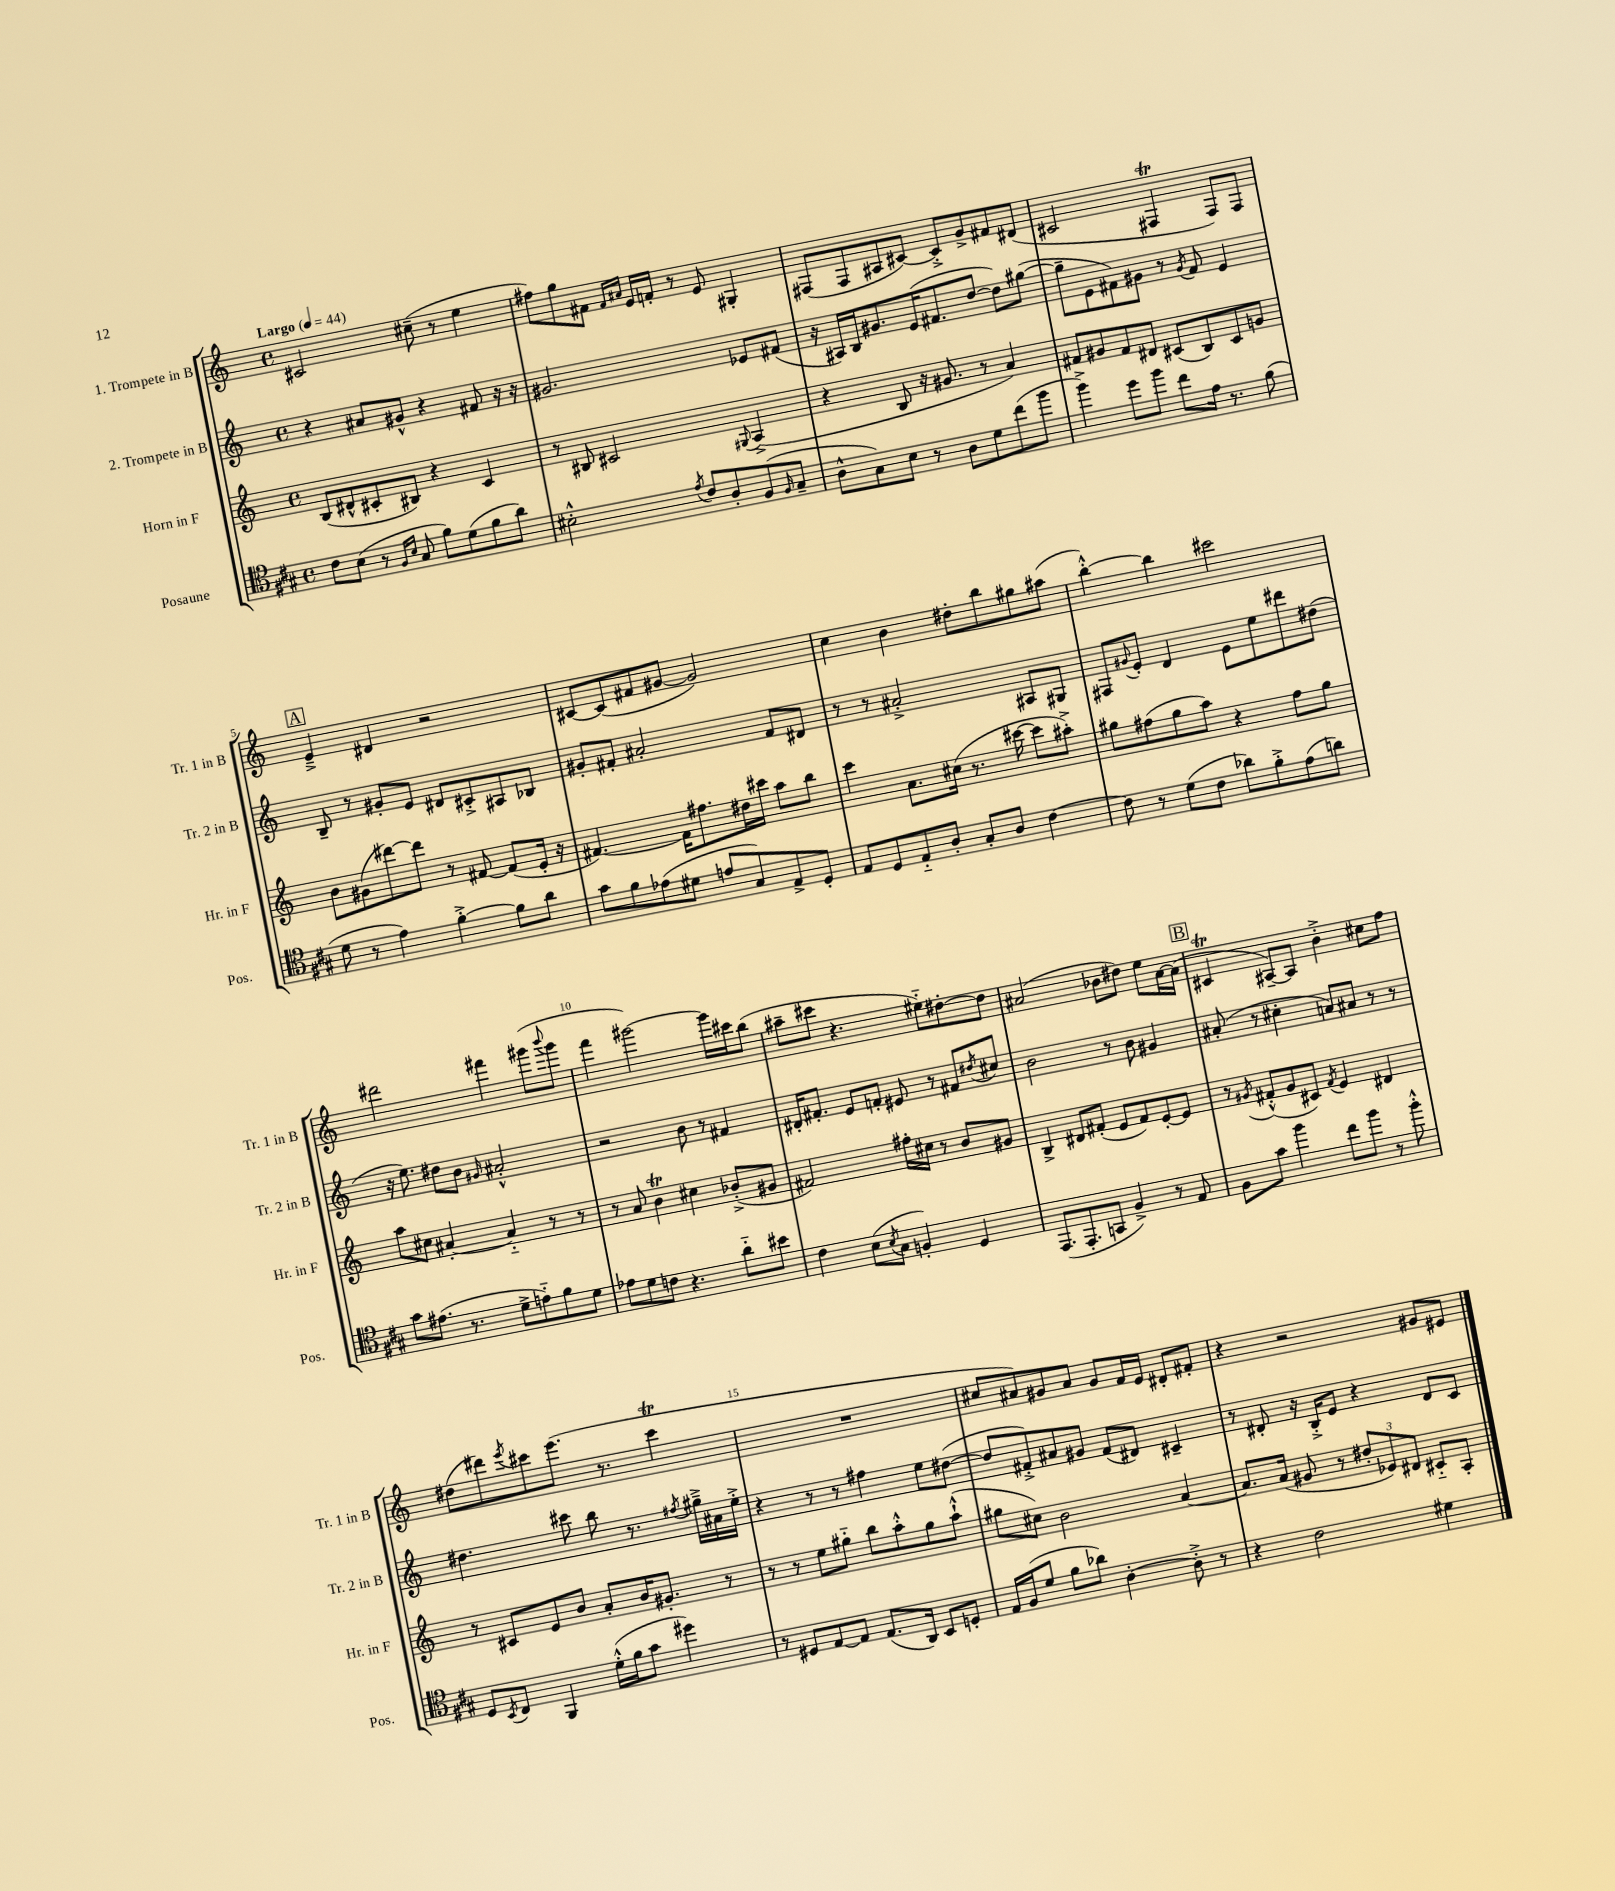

**kern	**kern	**kern	**kern
*part4	*part3	*part2	*part1
*staff4	*staff3	*staff2	*staff1
*I"Posaune	*I"Horn in F	*I"2. Trompete in B	*I"1. Trompete in B
*I'Pos.	*I'Hr. in F	*I'Tr. 2 in B	*I'Tr. 1 in B
*clefC4	*clefG2	*clefG2	*clefG2
*k[f#c#g#]	*k[]	*k[]	*k[]
*M4/4	*M4/4	*M4/4	*M4/4
*met(c)	*met(c)	*met(c)	*met(c)
*MM44	*MM44	*MM44	*MM44
=1	=1	=1	=1
!	!	!	!LO:TX:a:B:t=Largo
8c#\L	(8B/L	4r	2c#X/
(8B\J	8d#X^^/	.	.
8r	8c#X'/	8a#X/L	.
16qqF#/LL	.	.	.
16qqB/JJ	.	.	.
8G#/	8B#X/J)	8g#X^^/J	.
8f#\L)	4r	4r	(8cc#X~\
(8d\	.	.	8r
8f#\	4c#/	8f#X/	4ee\
8a\J)	.	16r	.
.	.	16r	.
=2	=2	=2	=2
2B#X'^^\	8r	2.g#X/	8ff#X\L)
.	8B#X/	.	8gg\
.	2c#X/	.	8f#X\J
.	.	.	16qqf#/LL
.	.	.	16qqa#X/JJ
.	.	.	16e/LL
.	.	.	16fn'/JJ
8qe/	.	.	.
8c#/L	.	.	8r
8A'/	.	.	8e/
.	8qqG#X/	.	.
(8F#/	(4A^/	8e-X/L	4G#X'/
16qqF#/	.	.	.
8G#~/J	.	(8f#X/J	.
=3	=3	=3	=3
8A^^\L	4r	16r	(8F#X/L
.	.	16A#X/LL)	.
8G#\)	.	16B/J	8F#/
.	.	8.g#X/	.
8B\J	8B/	.	8A#X/
8r	16r	(16e/K	[8c#X/J)
.	8.g#X/	8.f#X/	.
8A\L	.	.	8c#'^/L]
8d\	8r	[8dd/J	8g^/
(8cc#\	4a/)	8dd\L])	8f#X/
8ff#\J	.	([8gg#X\J	(8d#X/J
=4	=4	=4	=4
4ff#^\)	8f#X/L	8gg#~\L]	2c#X/
.	8g#X/	8e\	.
8dd\L	8f#/	8f#X\)	.
8ff#\J	8d#X/J	8g#X\J	.
8cc#\L	(8c#X/L	8r	4F#Xt/
.	.	8qg#/	.
16e\Jk	8B/)	8f#/	.
8.r	.	.	.
.	8c#/	4e/	8F#/L)
(8f#\	8gn/J	.	8F#/J
!!LO:LB:g=z
!!LO:REH:place=s1:t=A
=5	=5	=5	=5
8d\	8b\L	8B~/	4e~^/
8r	(8g#X\	8r	.
4e\)	[8ddd#X\)	8g#X'/L	4d#X/
.	8ddd#\J]	8e/J	.
[4f#'^\	8r	8d#X/L	2r
.	[8f#X/	8c#X'^/	.
8f#\L]	(8f#/L]	8A#X/	.
8a\J	16e'/Jk	8B-X/J	.
.	16r	.	.
=6	=6	=6	=6
8g#\L	[4.f#X/)	8g#X'/L	[8c#X/L
8f#\	.	8f#X'/J	(8c#/]
(8e-X\	.	2a#X'/	8f#X/
8d#X\J	16f#\KL]	.	[8g#X/J
.	8.ff#X\	.	.
8en/L	.	.	2g#/])
8G#/)	16dd#X\L	.	.
.	16ccc#X\JJ	.	.
8E^/	8aa\L	8f#/L	.
8D'/J	8bb\J	8d#X/J	.
=7	=7	=7	=7
8E/L	4ccc\	8r	4cc\
8D/	.	8r	.
8E/	8.a\L	2a#X'^/	4b\
8A'/J	.	.	.
.	(16cc#X\Jk	.	.
8G#'/L	8.r	.	8dd#X'\L
8A/J	.	.	8bb\
.	[16ccc#X\	.	.
[4c#\	8ccc#\L]	8A#X/L	8gg#X\
.	8aa#X'^\J)	8G#X/J	(8aa#X\J
=8	=8	=8	=8
8c#\]	8gg#X\L	8F#X/L	[4bb'^^\)
.	.	8qqg#X/	.
8r	(8ff#X\	8e'/J	.
(8d\L	8gg#\	4d/	4bb\]
8c#\J	8aa\J)	.	.
8a-X\L)	4r	8e\L	2ccc#X\
8f#'^\	.	8ee\	.
(8e\	8ff#\L	8ddd#X\	.
8an\J)	8gg#\J	(8dd#X\J	.
!!LO:LB:g=z
=9	=9	=9	=9
8g#\L	8aa\L	16r	2ddd#X\
.	.	8.ee\)	.
(8.e#X\J	8cc#X\J	.	.
.	[4a#X'/	8dd#X\L	.
8.r	.	.	.
.	.	8b\J	.
.	.	16qqg#X/	.
8d^\L	4a#/]	2a#X'^^/	4fff#X\
8en\)	.	.	.
8f#\	8r	.	(8ggg#X\L
.	.	.	8qqbbb/
8d\J	8r	.	8ggg#\J
=10	=10	=10	=10
8e-X\L	8r	2r	4fff\
8d\	8a/	.	.
8cn\J	4bt\	.	[2ggg#X\)
4.r	.	.	.
.	4cc#X\	8b\	.
.	.	8r	.
8a\L	(8b-X'^/L	4f#X/	16ggg#\LL]
.	.	.	16ccc#X\J
8b#X\J	8g#X/J	.	(8bb\J
=11	=11	=11	=11
4c#\	2f#X/)	16d#X'/KL	8aa#X~\L
.	.	8.f#X'/J	.
.	.	.	8ccc#X\J
(8B\L	.	8e/L	4.r
8qB/	.	.	.
8G#\J	.	8fn'/J	.
4Fn'/)	16ff#X'\LL	8e#X/	.
.	16cc#X\JJ	.	.
.	8r	8r	8ee#X\L)
4D/	8b/L	8f#X/L	[8dd#X'\
.	.	8qdd#X/	.
.	8g#X/J	8cc#X/J	8dd#\J]
=12	=12	=12	=12
(8.EE/L	4B^/	2b\	(2a#X/
8.EE'/	.	.	.
.	8d#X/L	.	.
8GGn/J	(8f#X'/J	.	.
4F#^/)	8e/L	8r	8b-X\L
.	8f#/)	8b\	8dd#X\J)
8r	[8e'/	4g#X/	8ee\L
8E/	8e/J]	.	[16a#\L
.	.	.	(16a#\JJ]
!!LO:REH:place=s1:t=B
=13	=13	=13	=13
8F#\L	8r	(8a#X'/	4c#Xt/
.	8qg#X/	.	.
8g#\J	(8f#X'^^/L	8r	.
4ff#\	8g#/	4cc#X'\	[8A#X~/L)
.	8c#X/J)	.	8A#/J]
.	8qf#/	.	.
8cc#\L	4e/	8an/L)	4b'^\
8ff#\J	.	8a#X/J	.
8r	4d#X/	8r	8cc#X\L
8ff#'^^\	.	8r	8ff\J
!!LO:LB:g=z
=14	=14	=14	=14
8D/L	8r	4.dd#X\	(8dd#X\L
8qBB/	.	.	.
8C#/J	8c#X/L	.	8ddd#X\)
.	.	.	8qeee/
4FF#/	8e/	.	8ccc#X\
.	8b/J	8ccc#X\	(8.eee\J
(16d'^^\LL	8a'/L	8bb\	.
16f#\J	.	.	8.r
8g#\J	16b/K	8.r	.
.	8.g#X'/J	.	.
4dd#X\)	.	.	4ccc#t\
.	.	8qff#X/	.
.	.	16gg#X~^\LL	.
.	8r	16a#X\	.
.	.	16ee'^\JJ	.
=15	=15	=15	=15
8r	8r	4r	1r
8D#X/L	8r	.	.
[8E/	8ee\L	8r	.
8E/J]	8gg#X\J	8r	.
(8.E/L	8bb\L	4ff#X\	.
.	8aa'^^\	.	.
16AA/Jk)	.	.	.
8BB/L	8gg#\	8ee\L	.
8Dn'/J	(8aa`^^\J	([8dd#X\J	.
=16	=16	=16	=16
16E/LL	8gg#X\L	8dd#/L]	8cc#X/L
(16F#/J	.	.	.
8d/J	8cc#X\J)	8f#X'^/)	8a#X/)
8f#\L	2b\	8a#X/	8g#X/
8a-X\J)	.	8g#X/J	8a#/J
[4A'\	.	(8f#/L	8g#/L
.	.	8d#X/J)	16f/L
.	.	.	16e/JJ
8A'^\]	[4a/	4c#X~/	8d#X'/L
8r	.	.	8f#X'/J
=17	=17	=17	=17
4r	8.a/L]	8r	4r
.	.	8d#X'/	.
.	(16a/Jk	.	.
2c#\	8g#X/	16r	2r
.	.	16B'^/KL	.
.	8r	8e/J	.
.	12dd#X'/L	4r	.
.	12e-X/)	.	.
.	12d#X/J	.	.
4d#X\	8c#X/L	8d#/L	8g#X/L
.	8A'/J	8c/J	8e#X/J
==	==	==	==
*-	*-	*-	*-
